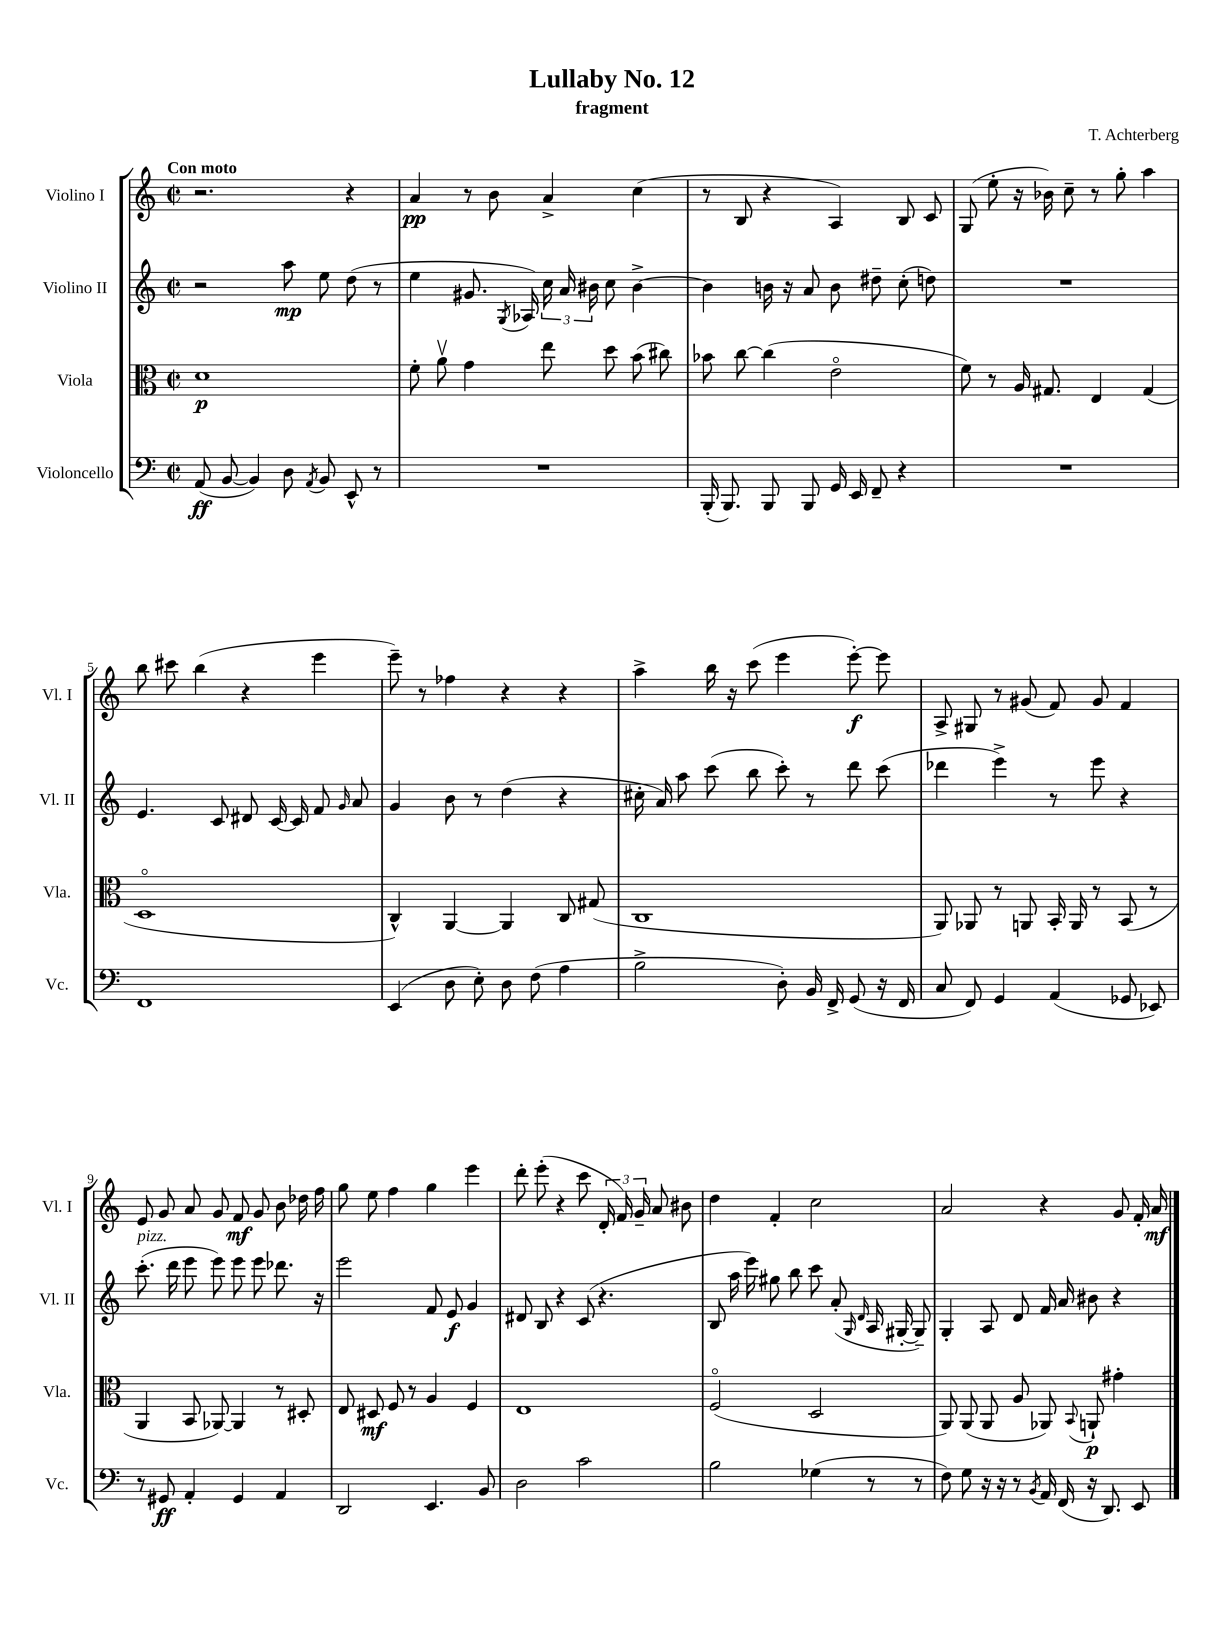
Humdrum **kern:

**kern	**kern	**kern	**kern
*staff4	*staff3	*staff2	*staff1
*clefF4	*clefC3	*clefG2	*clefG2
*k[]	*k[]	*k[]	*k[]
*M2/2	*M2/2	*M2/2	*M2/2
*met(c|)	*met(c|)	*met(c|)	*met(c|)
(8AA	1d	2r	2.r
[8BB	.	.	.
4BB])	.	.	.
8D	.	8aa	.
8qAA	.	.	.
8BB	.	8ee	.
8EE^^	.	(8dd	4r
8r	.	8r	.
=	=	=	=
1r	8f'	4ee	4a
.	8av	.	.
.	4g	8.g#	8r
.	.	.	8b
.	.	8qG	.
.	.	16A-)	.
.	8ee	24cc	4a^
.	.	24a	.
.	.	24b#	.
.	8dd	8cc	.
.	(8b	[4b#^	(4cc
.	8cc#)	.	.
=	=	=	=
(16BBB'	8b-	4b#]	8r
8.BBB)	.	.	.
.	[8cc	.	8B
8BBB	(4cc]	16b	4r
.	.	16r	.
8BBB	.	8a	.
16GG	2eo	8b	4A)
16EE	.	.	.
8FF~	.	8dd#~	.
4r	.	(8cc'	8B
.	.	8dd)	8c
=	=	=	=
1r	8f)	1r	(8G
.	8r	.	8ee'
.	16A	.	16r
.	8.G#	.	16b-)
.	.	.	8cc~
.	4E	.	8r
.	.	.	8gg'
.	(4G#	.	4aa
=	=	=	=
1FF	1Do	4.e	8bb
.	.	.	8ccc#
.	.	.	(4bb
.	.	8c	.
.	.	8d#	4r
.	.	[16c	.
.	.	16c]	.
.	.	8f	4eee
.	.	16qqg	.
.	.	8a	.
=	=	=	=
(4EE	4C^^)	4g	8eee~)
.	.	.	8r
8D	[4AA	8b	4ff-
8E')	.	8r	.
8D	4AA]	(4dd	4r
(8F	.	.	.
4A	8C	4r	4r
.	(8G#	.	.
=	=	=	=
2B^	1C	16cc#'	4aa^
.	.	16a)	.
.	.	8aa	.
.	.	(8ccc	16bb
.	.	.	16r
.	.	8bb	(8ccc
8D')	.	8ccc')	4eee
16BB	.	8r	.
16FF^	.	.	.
(8GG	.	8ddd	[8eee')
16r	.	(8ccc	8eee]
16FF	.	.	.
=	=	=	=
8C	8AA)	4ddd-	8A^
8FF)	8AA-	.	8G#
4GG	8r	4eee^)	8r
.	8AA	.	(8g#
(4AA	16BB'	8r	8f)
.	16AA	.	.
.	8r	8eee	8g#
8GG-	(8BB	4r	4f
8EE-)	8r	.	.
=	=	=	=
8r	4AA	(8.ccc'	8e
8GG#	.	.	8g
.	.	16ddd	.
4AA'	8BB	8eee	8a
.	[8AA-)	8eee)	8g
4GG#	4AA-]	8eee	8f
.	.	8eee	8g
4AA	8r	8.ddd-	8b
.	8D#'	.	16dd-
.	.	16r	16ff
=	=	=	=
2DD	8E	2eee	8gg
.	8D#	.	8ee
.	8F	.	4ff
.	8r	.	.
4.EE	4A	8f	4gg
.	.	8e	.
.	4F	4g	4eee
8BB	.	.	.
=	=	=	=
2D	1E	8d#	8ddd'
.	.	8B	(8eee'
.	.	4r	4r
2c	.	(8c	8ccc
.	.	4.r	24d'
.	.	.	24f)
.	.	.	24g~
.	.	.	8a
.	.	.	8b#
=	=	=	=
2B	(2Fo	8B	4dd
.	.	16aa	.
.	.	16eee)	.
.	.	8gg#	4f'
.	.	8bb	.
(4G-	2D	8ccc	2cc
.	.	(8a'	.
.	.	16qqG	.
.	.	16qqd	.
8r	.	16A	.
.	.	[16G#'	.
8r	.	8G#~])	.
=	=	=	=
8F)	8AA)	4G'	2a
8G	(8AA	.	.
16r	8AA	8A	.
16r	.	.	.
8r	8A	8d	.
8qBB	.	.	.
16AA	8AA-)	16f	4r
(16FF	.	16a	.
.	8qqBB	.	.
16r	8AA`	8b#	.
8.DD)	.	.	.
.	4g#'	4r	8g
8EE	.	.	16f'
.	.	.	16a
==	==	==	==
*-	*-	*-	*-
